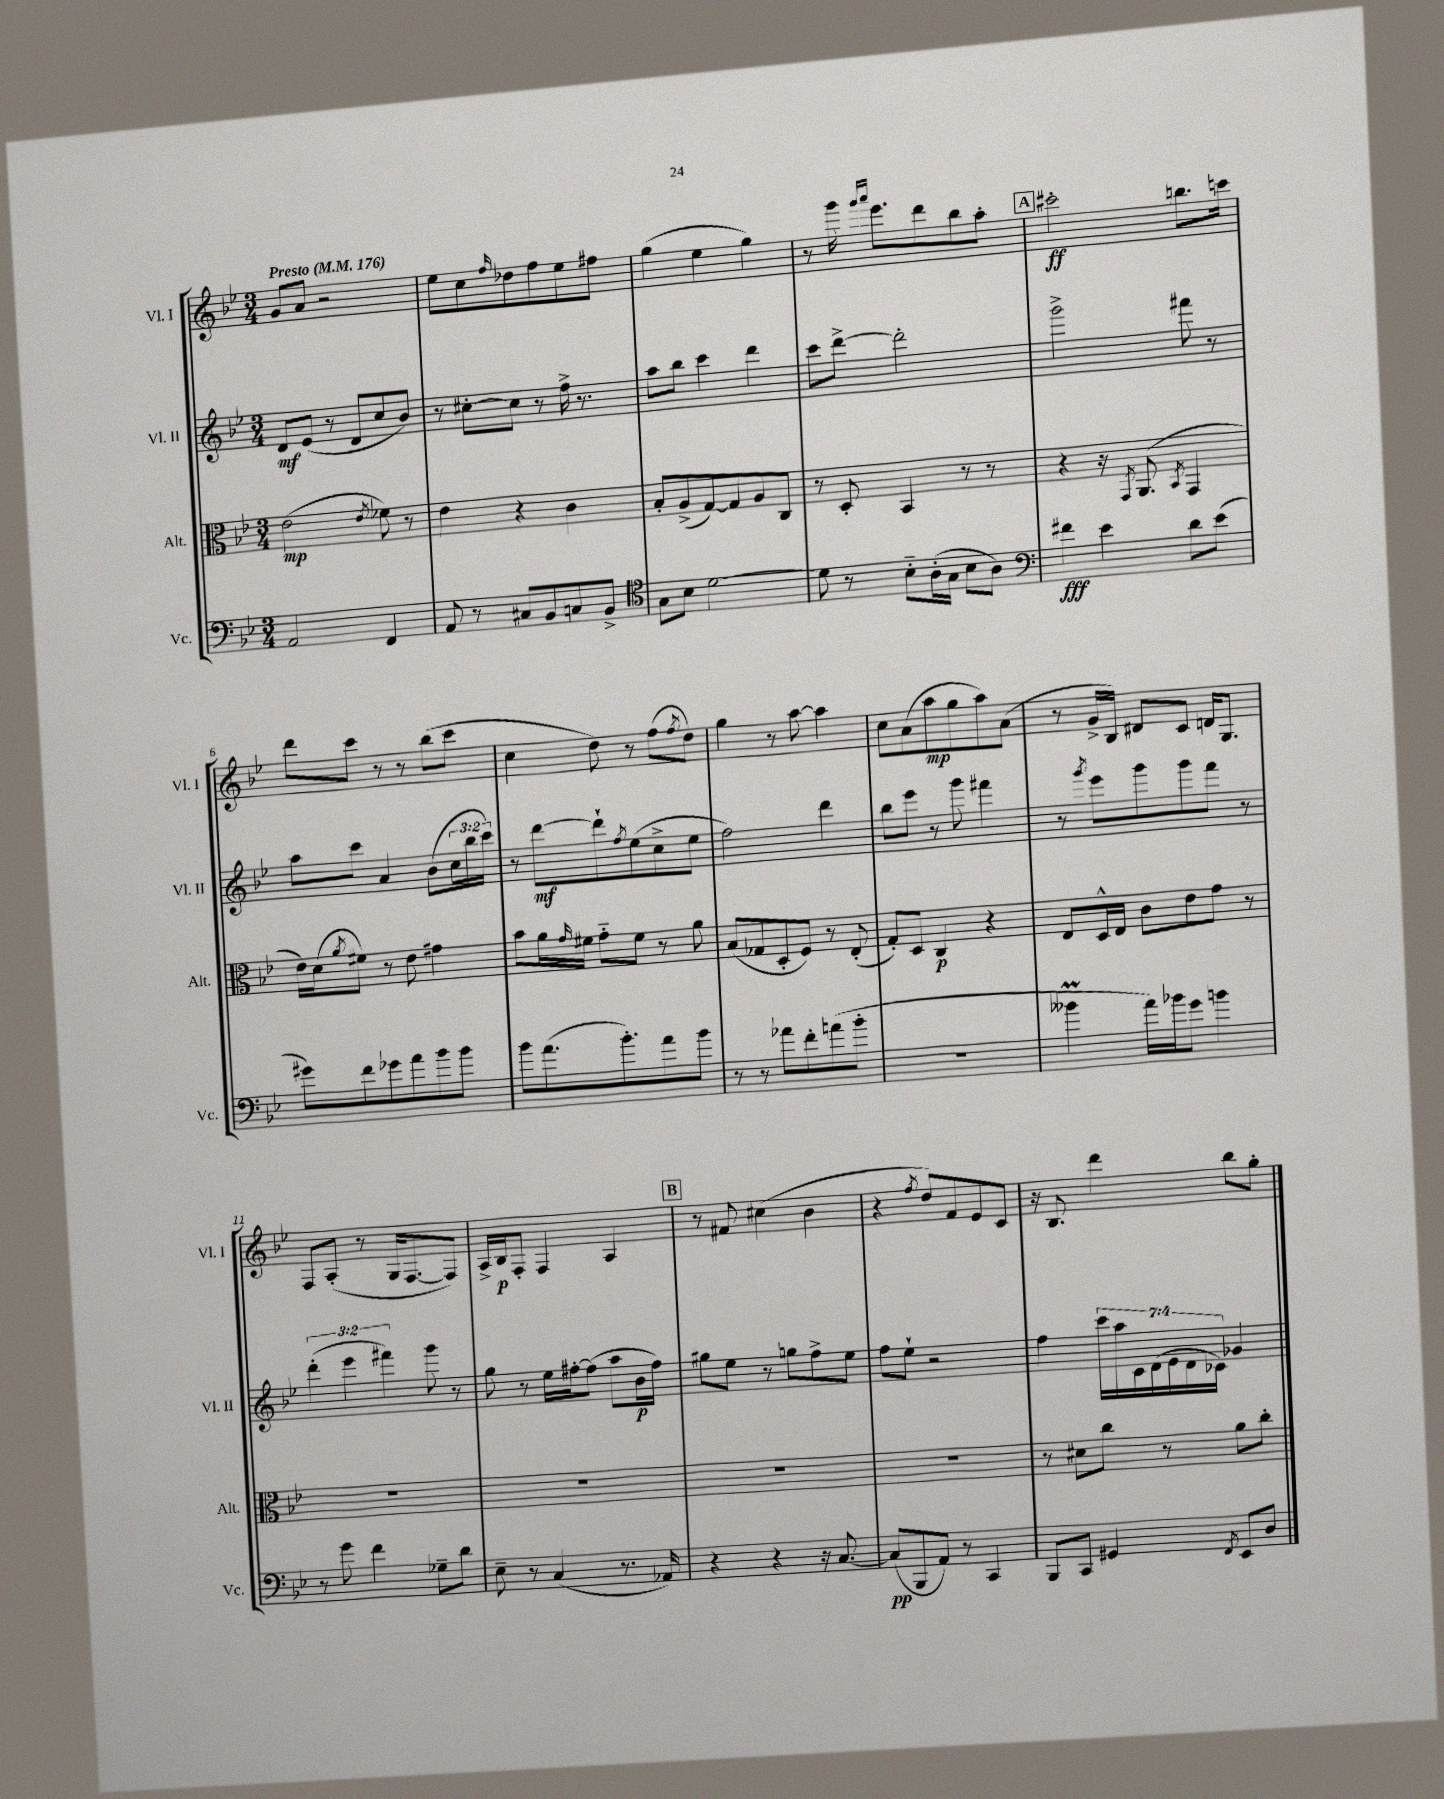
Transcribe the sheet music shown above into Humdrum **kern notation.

**kern	**dynam	**kern	**dynam	**kern	**dynam	**kern	**dynam
*part4	*part4	*part3	*part3	*part2	*part2	*part1	*part1
*staff4	*staff4	*staff3	*staff3	*staff2	*staff2	*staff1	*staff1
*I"Vc.	*	*I"Alt.	*	*I"Vl. II	*	*I"Vl. I	*
*I'Vc.	*	*I'Alt.	*	*I'Vl. II	*	*I'Vl. I	*
*clefF4	*	*clefC3	*	*clefG2	*	*clefG2	*
*k[b-e-]	*	*k[b-e-]	*	*k[b-e-]	*	*k[b-e-]	*
*M3/4	*	*M3/4	*	*M3/4	*	*M3/4	*
*MM176	*	*MM176	*	*MM176	*	*MM176	*
=1	=1	=1	=1	=1	=1	=1	=1
!	!	!	!	!	!	!LO:TX:a:B:t=Presto	!
2AA/	.	(2e-\	mp	8d/L	mf	8g/L	.
.	.	.	.	(8e-/J	.	8a/J	.
.	.	.	.	8r	.	2r	.
.	.	.	.	8d/L	.	.	.
.	.	8qe-/	.	.	.	.	.
4FF/	.	8f-X\)	.	8cc/	.	.	.
.	.	8r	.	8b-/J)	.	.	.
=2	=2	=2	=2	=2	=2	=2	=2
8AA/	.	4e-\	.	8r	.	8ee-\L	.
8r	.	.	.	[8cc#X'\L	.	8cc\	.
.	.	.	.	.	.	16qqff/	.
8C#X/L	.	4r	.	8cc#\J]	.	8dd-X\	.
8BB-/	.	.	.	8r	.	8ff\	.
8Cn/	.	4c\	.	16ff^\	.	8ee-\	.
.	.	.	.	8.r	.	.	.
8BB-^/J	.	.	.	.	.	8ff#X\J	.
=3	=3	=3	=3	=3	=3	=3	=3
*clefC4	*	*	*	*	*	*	*
8G\L	.	8B-'/L	.	8aa\L	.	(4gg\	.
8B-\J	.	(8A^/	.	8bb-\J	.	.	.
[2d\	.	[8G/)	.	4ccc\	.	4ee-\	.
.	.	8G/]	.	.	.	.	.
.	.	8A/	.	4ddd\	.	4gg\)	.
.	.	8C/J	.	.	.	.	.
=4	=4	=4	=4	=4	=4	=4	=4
8d\]	.	8r	.	8ccc\L	.	8r	.
8r	.	8D'/	.	[8ddd^\J	.	16ggg\	.
.	.	.	.	.	.	16qqggg/LL	.
.	.	.	.	.	.	16qqaaa/JJ	.
.	.	.	.	.	.	8.eee-\L	.
8B-\L	.	4BB-/	.	2ddd'\]	.	.	.
(16A'\L	.	.	.	.	.	8ddd\	.
16G\JJ	.	.	.	.	.	.	.
8B-\L	.	8r	.	.	.	8bb-\	.
8A\J)	.	8r	.	.	.	8aa'\J	.
!!LO:REH:place=s1:t=A
=5	=5	=5	=5	=5	=5	=5	=5
*clefF4	*	*	*	*	*	*	*
4f#X\	fff	4r	.	2ggg^\	.	2ccc#X'\	ff
4e-\	.	16r	.	.	.	.	.
.	.	8qGG/	.	.	.	.	.
.	.	(8.AA/	.	.	.	.	.
.	.	8qBB-/	.	.	.	.	.
8d\L	.	4GG/	.	8fff#X\	.	8.bbn\L	.
(8e-\J	.	.	.	8r	.	.	.
.	.	.	.	.	.	16cccn\Jk	.
!!LO:LB:g=z
=6	=6	=6	=6	=6	=6	=6	=6
8g#X\L)	.	16e-\LL)	.	8aa\L	.	8ddd\L	.
.	.	(16d\J	.	.	.	.	.
.	.	8qa/	.	.	.	.	.
8f\	.	8f#X\J)	.	8ccc\J	.	8ccc\J	.
8g-X\	.	8r	.	4a/	.	8r	.
8a\	.	8e-\	.	.	.	8r	.
8b-\	.	4g#X\	.	(8b-\L	.	(8bb-\L	.
8b-\J	.	.	.	24cc\L	.	8ccc\J	.
.	.	.	.	24bb-\	.	.	.
.	.	.	.	24ccc\JJ)	.	.	.
=7	=7	=7	=7	=7	=7	=7	=7
8b-\L	.	8b-\L	.	8r	.	4cc\	.
(8.a\	.	16a\L	.	[8ddd\L	mf	.	.
.	.	16qqg/	.	.	.	.	.
.	.	16f#X\JJ	.	.	.	.	.
.	.	8g\L	.	8ddd`\]	.	8dd\)	.
8.b-'\)	.	.	.	.	.	.	.
.	.	.	.	8qff/	.	.	.
.	.	8f#\J	.	(8ee-\	.	8r	.
8a\	.	8r	.	8cc^\	.	(8ff\L	.
.	.	.	.	.	.	8qff/	.
8b-\J	.	8a\	.	8ee-\J	.	8dd\J)	.
=8	=8	=8	=8	=8	=8	=8	=8
8r	.	(8B-/L	.	2ff\)	.	4gg\	.
8r	.	8G-X/	.	.	.	.	.
8a-X\L	.	8D'/	.	.	.	8r	.
8f'\	.	8F/J)	.	.	.	[8aa\	.
(8an\	.	8r	.	4ddd\	.	4aa\]	.
8b-'\J	.	(8E-'/	.	.	.	.	.
=9	=9	=9	=9	=9	=9	=9	=9
2.r	.	8G'/L)	.	8bb-\L	.	8cc\L	.
.	.	8D/J	.	8eee-\J	.	(8a\	.
.	.	4C/	p	8r	.	8aa\	mp
.	.	.	.	8ggg\	.	8gg\	.
.	.	4r	.	4fff#X\	.	8aa\)	.
.	.	.	.	.	.	(8a\J	.
=10	=10	=10	=10	=10	=10	=10	=10
4b--XM\	.	8E-/L	.	8r	.	8r	.
.	.	.	.	8qggg/	.	.	.
.	.	16D^^/L	.	8eee-\L	.	16g^/LL	.
.	.	16E-/JJ	.	.	.	16B-/JJ)	.
16a\LL)	.	8c\L	.	8ggg\	.	8d#X/L	.
16b-X\J	.	.	.	.	.	.	.
8g\J	.	8e-\	.	8ggg\	.	8c/J	.
4bn\	.	8g\J	.	8fff\J	.	16dn/KL	.
.	.	.	.	.	.	8.G/J	.
.	.	8r	.	8r	.	.	.
!!LO:LB:g=z
=11	=11	=11	=11	=11	=11	=11	=11
8r	.	2.r	.	(6ddd'\	.	8F/L	.
8g\	.	.	.	.	.	(8A'/J	.
.	.	.	.	6eee-\	.	.	.
4f\	.	.	.	.	.	8r	.
.	.	.	.	6fff#X\)	.	.	.
.	.	.	.	.	.	16G/KL	.
.	.	.	.	.	.	[8.F/	.
8G-X~\L	.	.	.	8ggg\	.	.	.
8d\J	.	.	.	8r	.	8F/J])	.
=12	=12	=12	=12	=12	=12	=12	=12
8E-~\	.	2.r	.	8gg\	.	16A^/LL	.
.	.	.	.	.	.	16B-/J	p
8r	.	.	.	8r	.	8F'/J	.
(4C/	.	.	.	16ee-\LL	.	4F/	.
.	.	.	.	[16ff#X'\J	.	.	.
.	.	.	.	(8ff#\J]	.	.	.
8.r	.	.	.	8aa\L	.	4A/	.
.	.	.	.	16b-\L	p	.	.
16AA-X/)	.	.	.	16ff#\JJ)	.	.	.
!!LO:REH:place=s1:t=B
=13	=13	=13	=13	=13	=13	=13	=13
4r	.	2.r	.	8gg#X\L	.	8r	.
.	.	.	.	8ee-\J	.	8f#X/	.
4r	.	.	.	8r	.	(4cc#X\	.
.	.	.	.	8ggn\L	.	.	.
16r	.	.	.	8ff^\	.	4b-\	.
[8.C/	.	.	.	.	.	.	.
.	.	.	.	8ee-\J	.	.	.
=14	=14	=14	=14	=14	=14	=14	=14
(8C/L]	pp	2.r	.	8ff\L	.	4r	.
8BBB-/	.	.	.	8ee-`\J	.	.	.
.	.	.	.	.	.	8qff/	.
8AA/J)	.	.	.	2r	.	8dd/L)	.
8r	.	.	.	.	.	8f/	.
4CC/	.	.	.	.	.	8e-/	.
.	.	.	.	.	.	8c/J	.
=15	=15	=15	=15	=15	=15	=15	=15
8BBB-/L	.	8r	.	4ff\	.	16r	.
.	.	.	.	.	.	8.B-/	.
8CC/J	.	8d#X\L	.	.	.	.	.
4GG#X/	.	8cc\J	.	28ccc\LL	.	4ddd\	.
.	.	.	.	28aa\	.	.	.
.	.	.	.	28c\	.	.	.
.	.	.	.	(28d\	.	.	.
.	.	8r	.	.	.	.	.
.	.	.	.	28e-\	.	.	.
.	.	.	.	28d\	.	.	.
.	.	.	.	28c-X\JJ)	.	.	.
8qFF/	.	.	.	.	.	.	.
8EE-/L	.	8a\L	.	4g-X/	.	8bb-\L	.
8D/J	.	8cc'\J	.	.	.	8gg'\J	.
==	==	==	==	==	==	==	==
*-	*-	*-	*-	*-	*-	*-	*-
